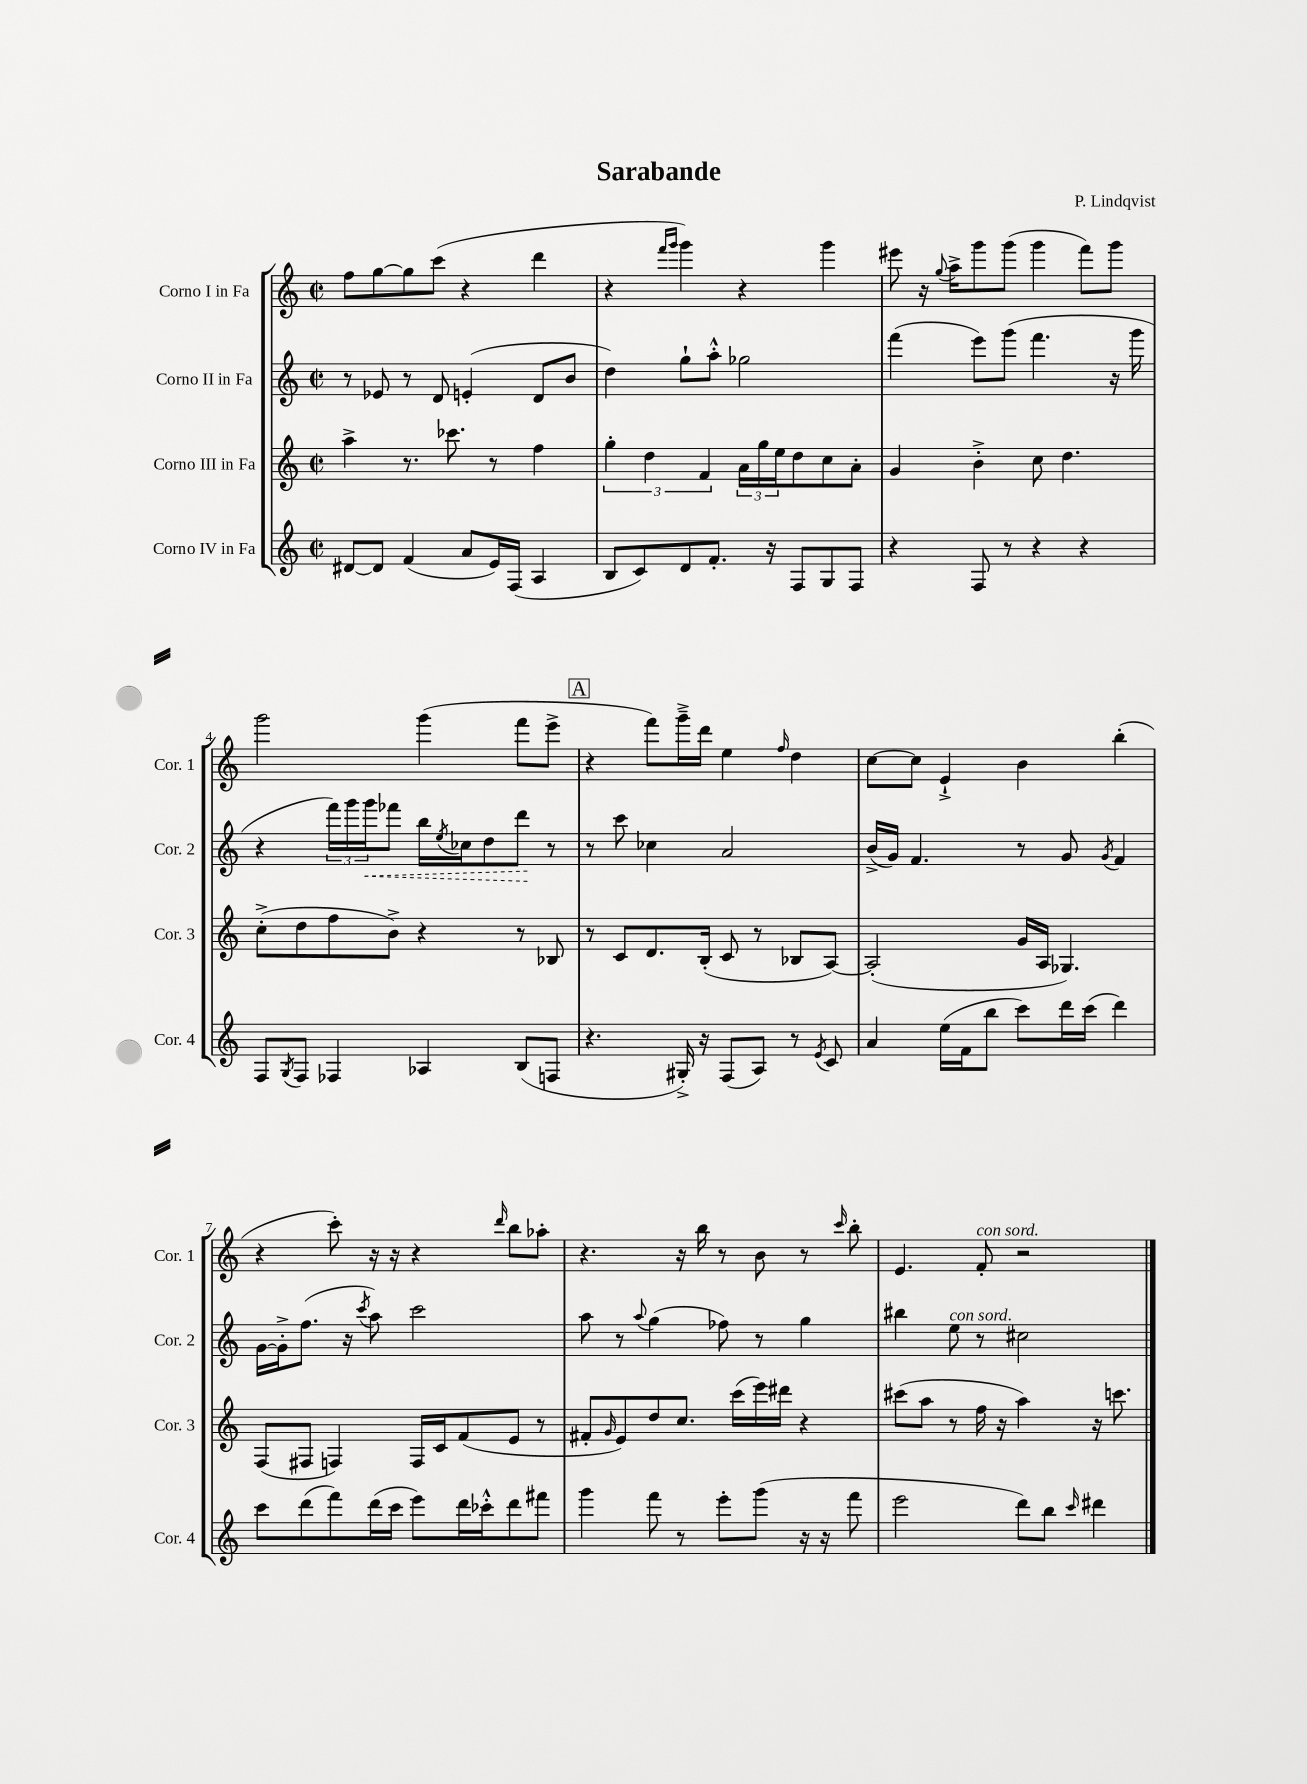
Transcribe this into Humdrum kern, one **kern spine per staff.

**kern	**kern	**kern	**kern
*staff4	*staff3	*staff2	*staff1
*clefG2	*clefG2	*clefG2	*clefG2
*k[]	*k[]	*k[]	*k[]
*M2/2	*M2/2	*M2/2	*M2/2
*met(c|)	*met(c|)	*met(c|)	*met(c|)
[8d#	4aa^	8r	8ff
8d#]	.	8e-	[8gg
(4f	8.r	8r	8gg]
.	.	8d	(8ccc
.	8.ccc-	.	.
8a	.	(4e'	4r
16e)	8r	.	.
(16F	.	.	.
4A	4ff	8d	4ddd
.	.	8b	.
=	=	=	=
8B	6gg'	4dd)	4r
8c)	.	.	.
.	6dd	.	.
.	.	.	16qqfff
.	.	.	16qqggg
8d	.	8gg`	4ggg)
.	6f	.	.
8.f'	.	8aa'^^	.
.	24a	2gg-	4r
.	24gg	.	.
16r	.	.	.
.	24ee	.	.
8F	8dd	.	.
8G	8cc	.	4ggg
8F	8a'	.	.
=	=	=	=
4r	4g	(4fff	8eee#
.	.	.	16r
.	.	.	8qqgg
.	.	.	16aa^
8F	4b'^	8eee)	8ggg
8r	.	(8ggg	(8ggg
4r	8cc	4.fff	4ggg
.	4.dd	.	.
4r	.	.	8fff)
.	.	16r	8ggg
.	.	16ggg	.
=	=	=	=
8F	(8cc'^	4r	2ggg
8qG	.	.	.
8F	8dd	.	.
4F-	8ff	24fff)	.
.	.	24ggg	.
.	.	24ggg	.
.	8b^)	8fff-	.
4A-	4r	16bb	(4ggg
.	.	8qee	.
.	.	16cc-	.
.	.	8dd	.
(8B	8r	8ddd	8fff
8F	8B-	8r	8eee^
=	=	=	=
4.r	8r	8r	4r
.	8c	8ccc	.
.	8.d	4cc-	8fff)
16G#'^)	.	.	16ggg~^
16r	(16B'	.	16ddd
(8F	8c	2a	4ee
8A)	8r	.	.
.	.	.	16qqff
8r	8B-	.	4dd
8qe	.	.	.
8c	[8A)	.	.
=	=	=	=
4a	(2A']	(16b^	[8cc
.	.	16g)	.
.	.	4.f	8cc]
(16ee	.	.	4e`^
16f	.	.	.
8bb	.	.	.
8ccc)	16g	8r	4b
.	16A	.	.
16ddd	4.G-)	8g	.
(16ccc	.	.	.
.	.	8qg	.
4ddd)	.	4f	(4bb'
=	=	=	=
8ccc	(8F	[16g	4r
.	.	16g'^]	.
(8ddd	8F#	(8.ff	.
8fff)	4F)	.	8ccc')
.	.	16r	.
.	.	8qccc	.
(16ddd	.	8aa)	16r
16ccc	.	.	16r
8eee)	16F	2ccc	4r
.	16c	.	.
16ddd	(8f	.	.
16ccc-'^^	.	.	.
.	.	.	16qqddd
8ddd	8e	.	8bb
8fff#	8r	.	8aa-'
=	=	=	=
4ggg	8f#'	8aa	4.r
.	16qqg	.	.
.	8e)	8r	.
.	.	8qqaa	.
8fff	8dd	(4gg	.
8r	8.cc	.	16r
.	.	.	16bb
8eee'	.	8ff-)	8r
.	(16ccc	.	.
(8ggg	16eee)	8r	8b
.	16ddd#	.	.
16r	4r	4gg	8r
16r	.	.	.
.	.	.	16qqccc
8fff	.	.	8bb'
=	=	=	=
2eee	(8ccc#	4bb#	4.e
.	8aa	.	.
.	8r	8ee	.
.	16ff	8r	8f'
.	16r	.	.
8ddd)	4aa)	2cc#	2r
8bb	.	.	.
16qqccc	.	.	.
4ddd#	16r	.	.
.	8.ccc	.	.
==	==	==	==
*-	*-	*-	*-
